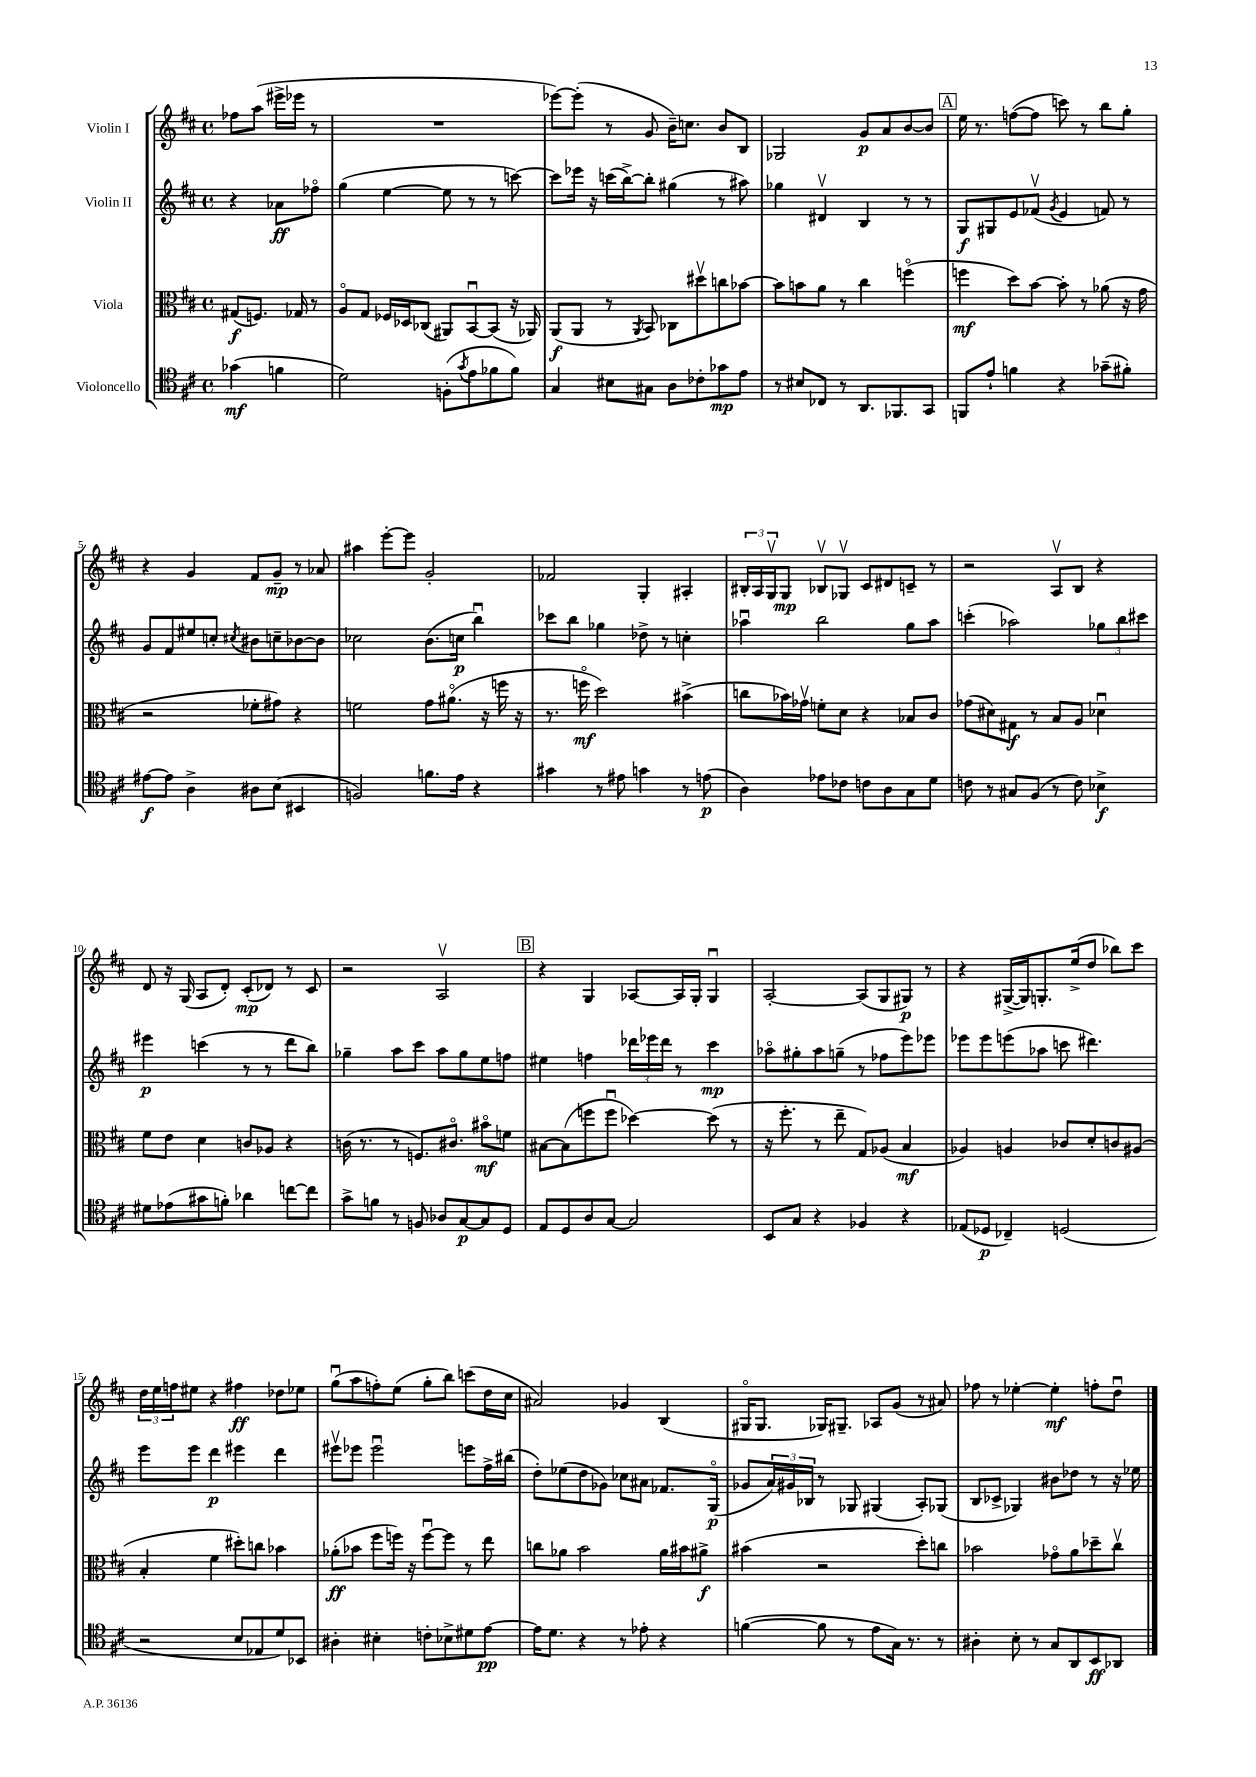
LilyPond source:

<<
\new StaffGroup <<
\new Staff = "s0" \with { instrumentName = "Violin I" } {
    \clef treble \key d \major \defaultTimeSignature \time 4/4 \partial 2
    fes''8 a''8( eis'''16-> ees'''16 r8 |
    R1 |
    ees'''8~) ees'''8-.( r8 g'8 b'16--) c''8. b'8 b8 |
    ges2 g'8\p a'8 b'8~ b'8 |
    \mark \markup { \box "A" } e''16 r8. f''8~( f''8 c'''8) r8 b''8 g''8-. |
    r4 g'4 fis'8 g'8--\mp r8 aes'8 |
    ais''4 e'''8~-. e'''8 g'2-. |
    fes'2 g4-. ais4-. |
    \tuplet 3/2 { bis16-. a16 g16\upbow } g8\mp bes8\upbow ges8\upbow cis'8 dis'8 c'8-- r8 |
    r2 a8\upbow b8 r4 |
    d'8 r16 g16( a8 d'8-.) cis'8-.\mp( des'8) r8 cis'8 |
    r2 a2\upbow |
    \mark \markup { \box "B" } r4 g4 aes8~ aes16 g16-. g4\downbow |
    a2~-. a8( g8 gis8\p) r8 |
    r4 gis16~->( gis16) g8.-. e''16->( d''8 bes''8) cis'''8 |
    \tuplet 3/2 { d''16 e''16 f''16 } eis''8 r4 fis''4\ff des''8 ees''8 |
    g''8\downbow( a''8 f''8-.) e''8( g''8-. b''8) c'''8( d''16 cis''16 |
    ais'2) ges'4 b4( |
    gis16\flageolet gis8. ges16) gis8.-- aes8 g'8( r8 ais'8) |
    fes''8 r8 ees''4~-. ees''4-.\mf f''8-. d''8\downbow \bar "|." |
}
\new Staff = "s1" \with { instrumentName = "Violin II" } {
    \clef treble \key d \major \defaultTimeSignature \time 4/4 \partial 2
    r4 aes'8\ff fes''8\flageolet |
    g''4( e''4~ e''8 r8 r8 c'''8~) |
    c'''8 ees'''16 r16 c'''16( b''16~->) b''8-. gis''4( r8 ais''8) |
    ges''4 dis'4\upbow b4 r8 r8 |
    \mark \markup { \box "A" } g8\f gis8 e'8 fes'8\upbow( \acciaccatura { g'8 } e'4 f'8) r8 |
    g'8 fis'8 eis''8 c''8-. \acciaccatura { cis''8 } bis'8 c''8-- bes'8~ bes'8 |
    ces''2 b'8.( c''16\p b''4\downbow) |
    ces'''8 b''8 ges''4 des''8-> r8 c''4-. |
    aes''4\downbow b''2 g''8 aes''8 |
    c'''4-.( aes''2) \tuplet 3/2 { ges''8 b''8 cis'''8 } |
    eis'''4\p c'''4( r8 r8 d'''8 b''8) |
    ges''4-- a''8 cis'''8 a''8 ges''8 e''8 f''8 |
    \mark \markup { \box "B" } eis''4 f''4 \tuplet 3/2 { des'''16 ees'''16 des'''16 } r8 cis'''4\mp |
    aes''8\flageolet gis''8-. aes''8 g''8--( r8 fes''8 e'''8) ees'''8 |
    ees'''8 ees'''8 e'''8( aes''8 c'''8 dis'''4.) |
    e'''8 e'''8 d'''4\p eis'''4 d'''4 |
    eis'''8\upbow ees'''8 ees'''2\downbow e'''8 fis''16-> bis''16( |
    d''8-.) ees''8( d''8 ges'8) ces''8 ais'8 fes'8. g16\flageolet\p( |
    ges'8 \tuplet 3/2 { a'16) gis'16 bes16 } r8 ges8 gis4( a8-.) ges8( |
    b8 ces'8-> ges4) bis'8 des''8 r8 r16 ees''16 \bar "|." |
}
\new Staff = "s2" \with { instrumentName = "Viola" } {
    \clef alto \key d \major \defaultTimeSignature \time 4/4 \partial 2
    gis8\f( f8.) ges16 r8 |
    a8\flageolet g8 fes16 des16 ces8( ais,8) b,8~\downbow b,8( r16 aes,16) |
    a,8\f( a,8 r8 \acciaccatura { a,8 } b,8) ces8 dis''8\upbow c''8 bes'8~ |
    bes'8 b'8 a'8 r8 cis''4 f''4\flageolet( |
    \mark \markup { \box "A" } f''4\mf d''8) b'8~ b'8-. r8 aes'8( r16 g'16 |
    r2 fes'8-. gis'8) r4 |
    f'2 g'8 ais'8.\flageolet( r16 f''16 r16 |
    r8. f''16\flageolet\mf d''2) bis'4->( |
    c''8 bes'16) ges'16\upbow f'8-. d'8 r4 bes8 cis'8 |
    ges'8( dis'8) gis8\f r8 b8 a8 des'4\downbow |
    fis'8 e'8 d'4 c'8 aes8 r4 |
    c'16( r8. r8 f8.) cis'8.\flageolet bis'8\flageolet\mf f'8 |
    \mark \markup { \box "B" } bis8~ bis8( f''8 f''8\downbow des''4~) des''8( r8 |
    r16 fis''8.-. r8 e''8-- g8) aes8( b4\mf |
    aes4) a4 ces'8 d'8-. c'8 ais8( |
    b4-. fis'4 dis''8-.) c''8 bes'4 |
    aes'8-.\ff( bes'8 fis''8 f''16) r16 f''8~\downbow f''8 r8 e''8 |
    c''8 aes'8 b'2 aes'16 bis'16 ais'8->\f |
    bis'4( r2 d''8-.) c''8 |
    bes'2 ges'8\flageolet a'8 des''8-- cis''8\upbow \bar "|." |
}
\new Staff = "s3" \with { instrumentName = "Violoncello" } {
    \clef tenor \key d \major \defaultTimeSignature \time 4/4 \partial 2
    ges'4\mf( f'4 |
    d'2) f8-.( \acciaccatura { g'8 } e'8 fes'8 fes'8) |
    g4 bis8 gis8 a8 ces'8-. ges'8\mp e'8 |
    r8 bis8 ces8 r8 a,8. fes,8. g,8 |
    \mark \markup { \box "A" } f,8 e'8-! f'4 r4 ges'8--( fis'8-.) |
    eis'8~\f eis'8 a4-> ais8 b8( bis,4 |
    f2) f'8. e'16 r4 |
    gis'4 r8 eis'8 g'4 r8 e'8\p( |
    a4) ees'8 ces'8 c'8 a8 g8 d'8 |
    c'8 r8 gis8 fis8( r8 c'8) bes4->\f |
    dis'8 ees'8( gis'8 f'8-.) aes'4 c''8~ c''8 |
    g'8-> f'8 r8 f8 aes8 g8~\p g8 d8 |
    \mark \markup { \box "B" } e8 d8 a8 g8~ g2 |
    b,8 g8 r4 fes4 r4 |
    ees8( des8\p ces4--) d2( |
    r2 b8 ees8 d'8) bes,8 |
    ais4-. bis4-. c'8-. bes8-> dis'8 e'8~\pp |
    e'16 d'8. r4 r8 ees'8-. r4 |
    f'4~( f'8 r8 e'8 g16) r8. r8 |
    ais4-. b8-. r8 g8 a,8 b,8\ff aes,8 \bar "|." |
}
>>
>>
